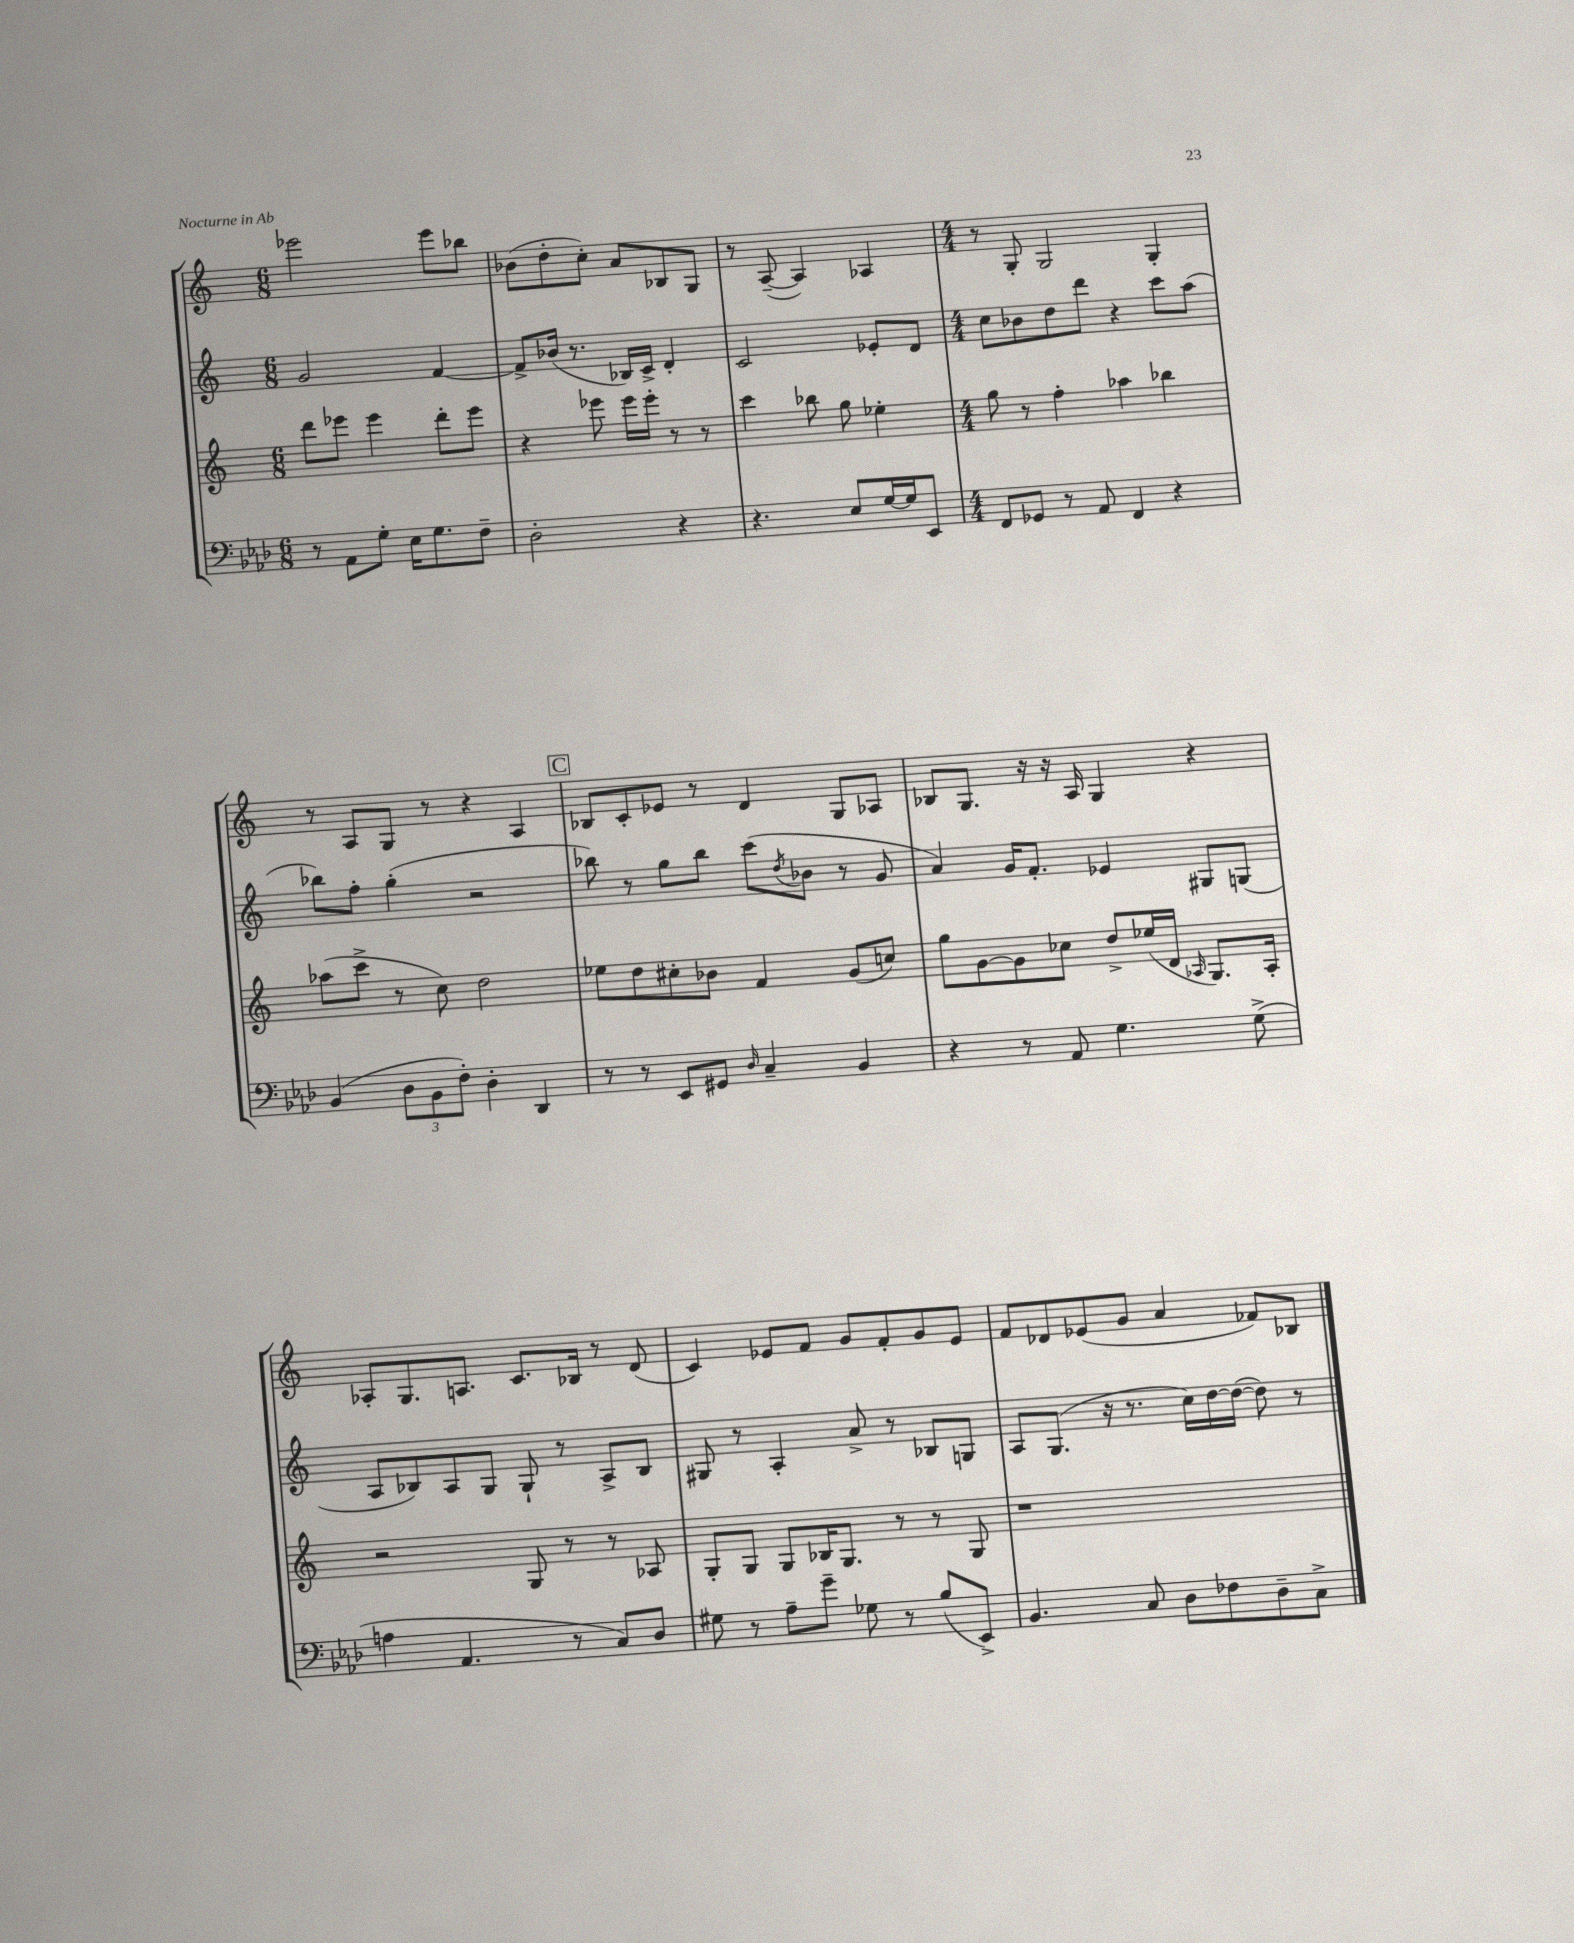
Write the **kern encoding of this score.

**kern	**kern	**kern	**kern
*part4	*part3	*part2	*part1
*staff4	*staff3	*staff2	*staff1
*clefF4	*clefG2	*clefG2	*clefG2
*k[b-e-a-d-]	*k[]	*k[]	*k[]
*M6/8	*M6/8	*M6/8	*M6/8
=16	=16	=16	=16
8r	8ddd\L	2g/	2eee-X\
8AA-\L	8eee-X\J	.	.
8G'\J	4eee-\	.	.
16E-\KL	.	.	.
8.G\	.	.	.
.	8ddd'\L	[4f/	8eee-\L
8F~\J	8eee-\J	.	8bb-X\J
=17	=17	=17	=17
2D-'\	4r	8f^/L]	(8b-X\L
.	.	(16b-X/Jk	8dd'\
.	.	8.r	.
.	8eee-X\	.	8cc'\J)
.	16eee-\LL	16B-X/LL)	8a/L
.	16eee-'\JJ	16c^/JJ	.
4r	8r	4d'/	8B-X/
.	8r	.	8G/J
=18	=18	=18	=18
4.r	4ccc\	2c/	8r
.	.	.	([8A~/
.	8bb-X\	.	4A/])
8E-/L	8gg\	.	.
[16G/L	4ee-X'\	8e-X'/L	4A-X/
16G/J]	.	.	.
8EE-/J	.	8d/J	.
=19	=19	=19	=19
*M4/4	*M4/4	*M4/4	*M4/4
8FF/L	8gg\	8cc\L	8r
8GG-X/J	8r	8b-X\	8G'/
8r	4ff'\	8dd\	2G/
8AA-/	.	8ddd\J	.
4FF/	4aa-X\	4r	.
4r	4bb-X\	8ccc\L	4G'/
.	.	(8aa\J	.
!!LO:LB:g=z
=20	=20	=20	=20
(4BB-/	(8aa-X\L	8bb-X\L)	8r
.	8ccc^\J	8ff'\J	8A/L
12D-\L	8r	(4gg'\	8G/J
12BB-\	.	.	.
.	8cc\)	.	8r
12F'\J)	.	.	.
4D-'\	2dd\	2r	4r
4DD-/	.	.	4A/
!!LO:REH:place=s1:t=C
=21	=21	=21	=21
8r	8ee-X\L	8bb-X\)	8B-X/L
8r	8dd\	8r	8c'/
8EE-/L	8cc#X'\	8gg\L	8e-X/J
8GG#X/J	8b-X\J	8bb-\J	8r
16qqD-/	.	.	.
4C~/	4f/	(8ccc\L	4d/
.	.	8qdd/	.
.	.	8b-X\J	.
4BB-/	(8g/L	8r	8G/L
.	8ccn/J)	8g/	8A-X/J
=22	=22	=22	=22
4r	8gg\L	4a/)	8B-X/L
.	[8g\	.	8.G/J
8r	8g\]	16g/KL	.
.	.	8.f'/J	16r
8AA-/	8cc-X\J	.	16r
.	.	.	16A/
4.G\	8dd^/L	4e-X/	4G/
.	(16ee-X/L	.	.
.	16d/JJ	.	.
.	16qqA-X/	.	.
.	8.G/L)	8G#X/L	4r
(8G^\	.	(8Gn/J	.
.	16A-'/Jk	.	.
!!LO:LB:g=z
=23	=23	=23	=23
4An\	2r	8A/L	8A-X'/L
.	.	8B-X/)	8.G/
4.AA-/	.	8A/	.
.	.	.	8.An/J
.	.	8G/J	.
.	8G/	8G`/	8.c/L
8r	8r	8r	.
.	.	.	16B-X/Jk
8C/L)	8r	8A^/L	8r
8D-/J	8A-X/	8B-/J	(8d/
=24	=24	=24	=24
8G#X\	8G'/L	8G#X/	4c/)
8r	8G/J	8r	.
8A-~\L	8G/L	4A'/	8e-X/L
8g~\J	16B-X/K	.	8f/J
.	8.G/J	.	.
8G-X\	.	8a^/	8g/L
8r	8r	8r	8f'/
(8B-/L	8r	8B-X/L	8g/
8EE-^/J)	8G/	8Gn/J	8e-/J
=25	=25	=25	=25
4.BB-/	1r	8A/L	8f/L
.	.	(8.G/J	8d-X/
.	.	.	(8e-X/
.	.	16r	.
8C/	.	8.r	8g/J
8D-\L	.	.	4a/
.	.	16cc\LL)	.
8F-X\	.	[16dd\	.
.	.	(16dd\JJ_	.
8D-~\	.	8dd\])	8f-X/L)
8C^\J	.	8r	8B-X/J
==	==	==	==
*-	*-	*-	*-
